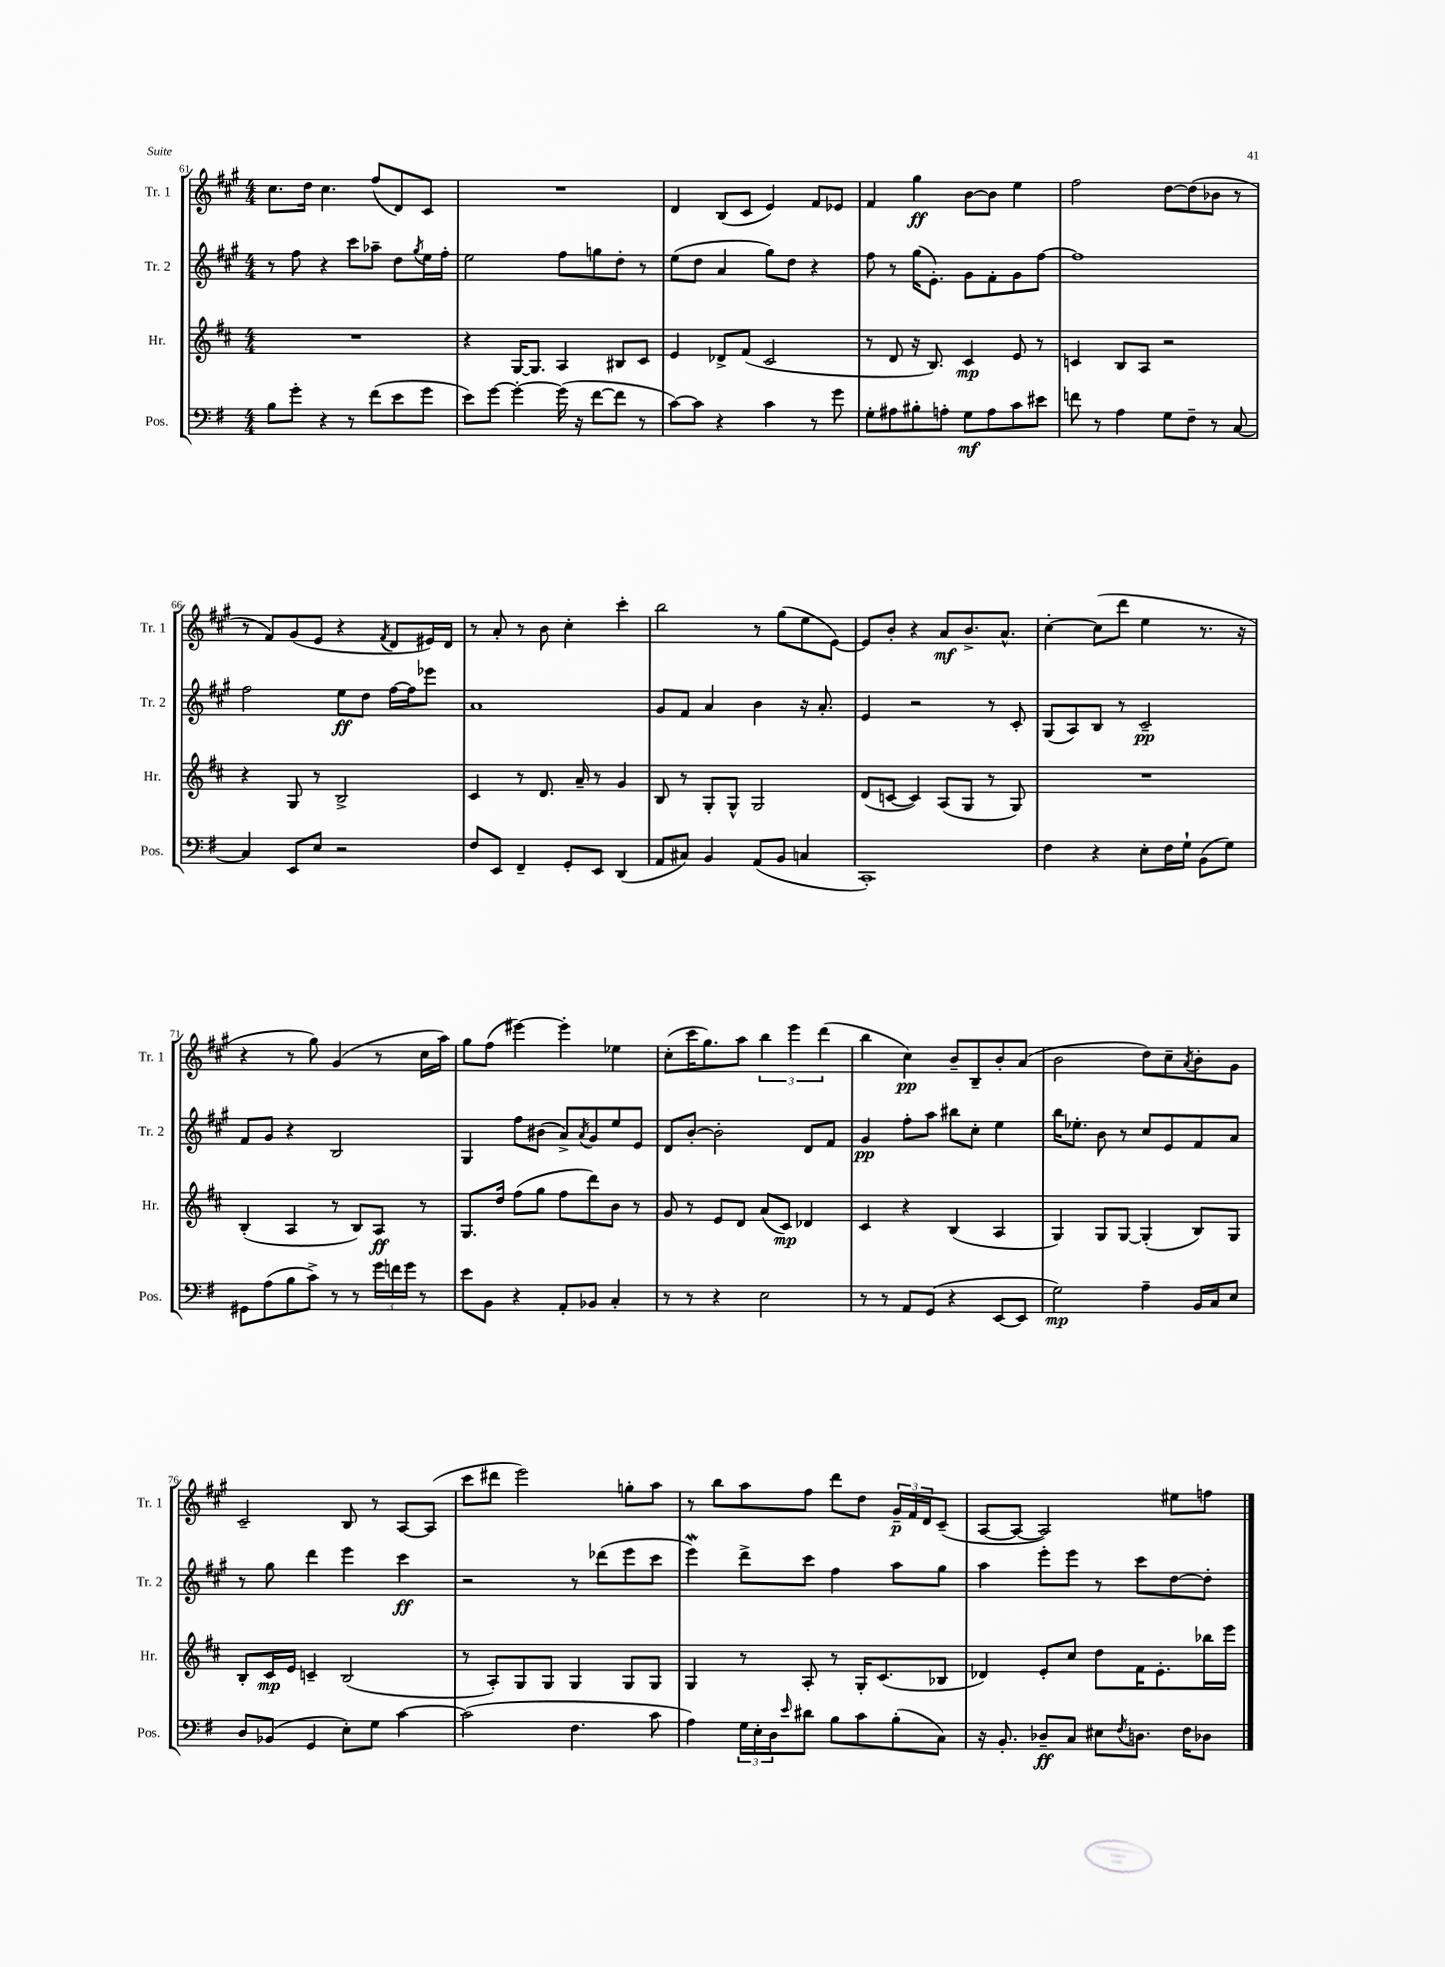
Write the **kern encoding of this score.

**kern	**dynam	**kern	**dynam	**kern	**dynam	**kern	**dynam
*part4	*part4	*part3	*part3	*part2	*part2	*part1	*part1
*staff4	*staff4	*staff3	*staff3	*staff2	*staff2	*staff1	*staff1
*I"Pos.	*	*I"Hr.	*	*I"Tr. 2	*	*I"Tr. 1	*
*I'Pos.	*	*I'Hr.	*	*I'Tr. 2	*	*I'Tr. 1	*
*clefF4	*	*clefG2	*	*clefG2	*	*clefG2	*
*k[f#]	*	*k[f#c#]	*	*k[f#c#g#]	*	*k[f#c#g#]	*
*M4/4	*	*M4/4	*	*M4/4	*	*M4/4	*
=61	=61	=61	=61	=61	=61	=61	=61
8B\L	.	1r	.	8r	.	8.cc#\L	.
8g'\J	.	.	.	8ff#\	.	.	.
.	.	.	.	.	.	16dd\Jk	.
4r	.	.	.	4r	.	4.cc#\	.
8r	.	.	.	8ccc#\L	.	.	.
(8f#\L	.	.	.	8aa-X~\J	.	(8ff#/L	.
8e\	.	.	.	8dd\L	.	8d/)	.
.	.	.	.	8qgg#/	.	.	.
8g\J	.	.	.	16ee\L	.	8c#/J	.
.	.	.	.	16ff#'\JJ	.	.	.
=62	=62	=62	=62	=62	=62	=62	=62
8e\L)	.	4r	.	2ee\	.	1r	.
[8g\J	.	.	.	.	.	.	.
4g'\_	.	[16G/KL	.	.	.	.	.
.	.	8.G/J]	.	.	.	.	.
(16g\]	.	4A/	.	8ff#\L	.	.	.
16r	.	.	.	.	.	.	.
[8f#\L	.	.	.	8ggn\	.	.	.
8f#\J]	.	8B#X/L	.	8dd'\J	.	.	.
8r	.	8c#/J	.	8r	.	.	.
=63	=63	=63	=63	=63	=63	=63	=63
[8c\L)	.	4e/	.	(8ee\L	.	4d/	.
8c\J]	.	.	.	8dd\J	.	.	.
4r	.	8d-X^/L	.	4a/	.	(8B/L	.
.	.	(8f#/J	.	.	.	8c#/J	.
4c\	.	2c#/	.	8gg#\L)	.	4e/)	.
.	.	.	.	8dd\J	.	.	.
8r	.	.	.	4r	.	8f#/L	.
8g\	.	.	.	.	.	8e-X/J	.
=64	=64	=64	=64	=64	=64	=64	=64
8G'\L	.	8r	.	8ff#\	.	4f#/	.
8A#X\	.	8d/	.	8r	.	.	.
8B#X'\	.	16r	.	(16gg#\KL	.	4gg#\	ff
.	.	8.B/)	.	8.e'\J)	.	.	.
8An'\J	.	.	.	.	.	.	.
8G\L	mf	4c#/	mp	8g#\L	.	[8b\L	.
8A\	.	.	.	8f#'\	.	8b\J]	.
8c\	.	8e/	.	8g#\	.	4ee\	.
8e#X\J	.	8r	.	[8ff#\J	.	.	.
=65	=65	=65	=65	=65	=65	=65	=65
8fn\	.	4cn/	.	1ff#]	.	2ff#\	.
8r	.	.	.	.	.	.	.
4A\	.	8B/L	.	.	.	.	.
.	.	8A/J	.	.	.	.	.
8G\L	.	2r	.	.	.	[8dd\L	.
8F#~\J	.	.	.	.	.	(8dd\]	.
8r	.	.	.	.	.	8b-X\J	.
[8C/	.	.	.	.	.	8r	.
!!LO:LB:g=z
=66	=66	=66	=66	=66	=66	=66	=66
4C/]	.	4r	.	2ff#\	.	8r	.
.	.	.	.	.	.	8f#/L)	.
8EE/L	.	8G/	.	.	.	(8g#/	.
8E/J	.	8r	.	.	.	8e/J	.
2r	.	2B^/	.	8ee\L	ff	4r	.
.	.	.	.	8dd\J	.	.	.
.	.	.	.	.	.	8qf#/	.
.	.	.	.	[16ff#\LL	.	8d/L	.
.	.	.	.	16ff#\J]	.	.	.
.	.	.	.	8eee-X\J	.	16e#X/L)	.
.	.	.	.	.	.	16d/JJ	.
=67	=67	=67	=67	=67	=67	=67	=67
8F#/L	.	4c#/	.	1a	.	8r	.
8EE/J	.	.	.	.	.	8a'/	.
4FF#~/	.	8r	.	.	.	8r	.
.	.	8.d/	.	.	.	8b\	.
8GG'/L	.	.	.	.	.	4cc#'\	.
.	.	16a~/	.	.	.	.	.
8EE/J	.	8r	.	.	.	.	.
(4DD/	.	4g/	.	.	.	4ccc#'\	.
=68	=68	=68	=68	=68	=68	=68	=68
8AA/L	.	8B/	.	8g#/L	.	2bb\	.
8C#X/J)	.	8r	.	8f#/J	.	.	.
4BB/	.	8G'/L	.	4a/	.	.	.
.	.	8G^^/J	.	.	.	.	.
(8AA/L	.	2G/	.	4b\	.	8r	.
8BB/J	.	.	.	.	.	(8gg#\L	.
4Cn/	.	.	.	16r	.	8ee\	.
.	.	.	.	8.a'/	.	.	.
.	.	.	.	.	.	[8e\J)	.
=69	=69	=69	=69	=69	=69	=69	=69
1CC')	.	(8d/L	.	4e/	.	8e/L]	.
.	.	[8cn/J	.	.	.	8b'/J	.
.	.	4c/])	.	2r	.	4r	.
.	.	(8A/L	.	.	.	8a/L	mf
.	.	8G/J	.	.	.	8.b^/	.
.	.	8r	.	8r	.	.	.
.	.	.	.	.	.	8.a^^/J	.
.	.	8G/)	.	8c#'/	.	.	.
=70	=70	=70	=70	=70	=70	=70	=70
4F#\	.	1r	.	(8G#/L	.	[4cc#'\	.
.	.	.	.	8A/)	.	.	.
4r	.	.	.	8B/J	.	(8cc#\L]	.
.	.	.	.	8r	.	8ddd\J	.
8E'\L	.	.	.	2c#~/	pp	4ee\	.
16F#\L	.	.	.	.	.	.	.
16G`\JJ	.	.	.	.	.	.	.
(8BB\L	.	.	.	.	.	8.r	.
8G\J)	.	.	.	.	.	.	.
.	.	.	.	.	.	16r	.
!!LO:LB:g=z
=71	=71	=71	=71	=71	=71	=71	=71
8GG#X\L	.	(4B'/	.	8f#/L	.	4r	.
(8A\	.	.	.	8g#/J	.	.	.
8B\	.	4A/	.	4r	.	8r	.
8c^\J)	.	.	.	.	.	8gg#\)	.
8r	.	8r	.	2B/	.	(4g#/	.
8r	.	8B/L)	.	.	.	.	.
24g\LL	.	8A/J	ff	.	.	8r	.
24fn\	.	.	.	.	.	.	.
24g\JJ	.	.	.	.	.	.	.
8r	.	8r	.	.	.	16cc#\LL	.
.	.	.	.	.	.	16aa\JJ)	.
=72	=72	=72	=72	=72	=72	=72	=72
8e\L	.	8.G/L	.	4G#/	.	8gg#\L	.
8BB\J	.	.	.	.	.	(8ff#\J	.
.	.	16dd/Jk	.	.	.	.	.
4r	.	(8ff#\L	.	8ff#\L	.	[4eee#X\)	.
.	.	8gg\J	.	(8b#X\J	.	.	.
8AA'/L	.	8ff#\L	.	8a^/L)	.	4eee#'\]	.
.	.	.	.	8qa/	.	.	.
8BB-X/J	.	8ddd\)	.	8g#/	.	.	.
4C'/	.	8b\J	.	8ee/	.	4ee-X\	.
.	.	8r	.	8e/J	.	.	.
=73	=73	=73	=73	=73	=73	=73	=73
8r	.	8g/	.	8d/L	.	(8cc#'\L	.
8r	.	8r	.	[8b'/J	.	16ccc#\K	.
.	.	.	.	.	.	8.gg#\)	.
4r	.	8e/L	.	2b'\]	.	.	.
.	.	8d/J	.	.	.	8aa\J	.
2E\	.	(8a/L	.	.	.	6bb\	.
.	.	8c#/J)	mp	.	.	.	.
.	.	.	.	.	.	6eee\	.
.	.	4d-X/	.	8d/L	.	.	.
.	.	.	.	.	.	(6ddd\	.
.	.	.	.	8f#/J	.	.	.
=74	=74	=74	=74	=74	=74	=74	=74
8r	.	4c#/	.	4g#/	pp	4bb\	.
8r	.	.	.	.	.	.	.
8AA/L	.	4r	.	8ff#'\L	.	4cc#\)	pp
(8GG/J	.	.	.	8aa\J	.	.	.
4r	.	(4B/	.	8bb#X\L	.	8b~/L	.
.	.	.	.	8cc#'\J	.	8B~/	.
[8EE/L	.	4A/	.	4ee\	.	8b'/	.
8EE/J]	.	.	.	.	.	(8a/J	.
=75	=75	=75	=75	=75	=75	=75	=75
2G\)	mp	4G/)	.	16bb\KL	.	2b\	.
.	.	.	.	8.ee-X'\J	.	.	.
.	.	8G/L	.	8b\	.	.	.
.	.	[8G/J	.	8r	.	.	.
4A~\	.	(4G'/]	.	8cc#/L	.	8dd\L)	.
.	.	.	.	8e/	.	8cc#~\	.
.	.	.	.	.	.	8qa/	.
16BB/LL	.	8B/L)	.	8f#/	.	8b'\	.
16C/J	.	.	.	.	.	.	.
8E/J	.	8G/J	.	8a/J	.	8g#\J	.
!!LO:LB:g=z
=76	=76	=76	=76	=76	=76	=76	=76
8D/L	.	8B'/L	.	8r	.	2c#~/	.
(8BB-X/J	.	16c#/L	mp	8gg#\	.	.	.
.	.	16e/JJ	.	.	.	.	.
4GG/	.	4cn~/	.	4ddd\	.	.	.
8E'\L)	.	(2B/	.	4eee\	.	8B/	.
8G\J	.	.	.	.	.	8r	.
[4c\	.	.	.	4ccc#\	ff	[8A/L	.
.	.	.	.	.	.	(8A/J]	.
=77	=77	=77	=77	=77	=77	=77	=77
(2c\]	.	8r	.	2r	.	8ccc#\L	.
.	.	8A'/L)	.	.	.	8ddd#X\J	.
.	.	8G/	.	.	.	2eee\)	.
.	.	8G/J	.	.	.	.	.
4.F#\	.	4G/	.	8r	.	.	.
.	.	.	.	(8ddd-X\L	.	.	.
.	.	8G/L	.	8eee\	.	8ggn'\L	.
8c\	.	8G/J	.	8ccc#\J	.	8aa\J	.
=78	=78	=78	=78	=78	=78	=78	=78
4A\)	.	4G/	.	4eeeW\)	.	8r	.
.	.	.	.	.	.	8bb\L	.
24G\LL	.	8r	.	8ddd^\L	.	8aa\	.
24E'\	.	.	.	.	.	.	.
24D\J	.	.	.	.	.	.	.
16qqe/	.	.	.	.	.	.	.
8d#X\J	.	8A'/	.	8ccc#\J	.	8ff#\J	.
8B\L	.	8r	.	4ff#\	.	8ddd\L	.
8c\	.	16G'/KL	.	.	.	8dd\J	.
.	.	(8.c#/	.	.	.	.	.
(8B'\	.	.	.	8aa\L	.	24g#~/LL	p
.	.	.	.	.	.	24f#/	.
.	.	.	.	.	.	24d/J	.
8C\J)	.	8B-X/J	.	8gg#\J	.	(8c#~/J	.
=79	=79	=79	=79	=79	=79	=79	=79
16r	.	4d-X/)	.	4aa\	.	[8A/L	.
8.BB'/	.	.	.	.	.	.	.
.	.	.	.	.	.	8A/J_	.
8D-X~/L	ff	8e'/L	.	8eee'\L	.	2A/])	.
8C/J	.	8cc#/J	.	8eee\J	.	.	.
8E#X\L	.	8dd\L	.	8r	.	.	.
8qF#/	.	.	.	.	.	.	.
8.Dn\J	.	16f#\K	.	8ccc#\L	.	.	.
.	.	8.e'\	.	.	.	.	.
.	.	.	.	[8dd\	.	8ee#X\L	.
16F#\KL	.	.	.	.	.	.	.
8D-X\J	.	16bb-X\L	.	8dd'\J]	.	8ffn\J	.
.	.	16eee\JJ	.	.	.	.	.
==	==	==	==	==	==	==	==
*-	*-	*-	*-	*-	*-	*-	*-
